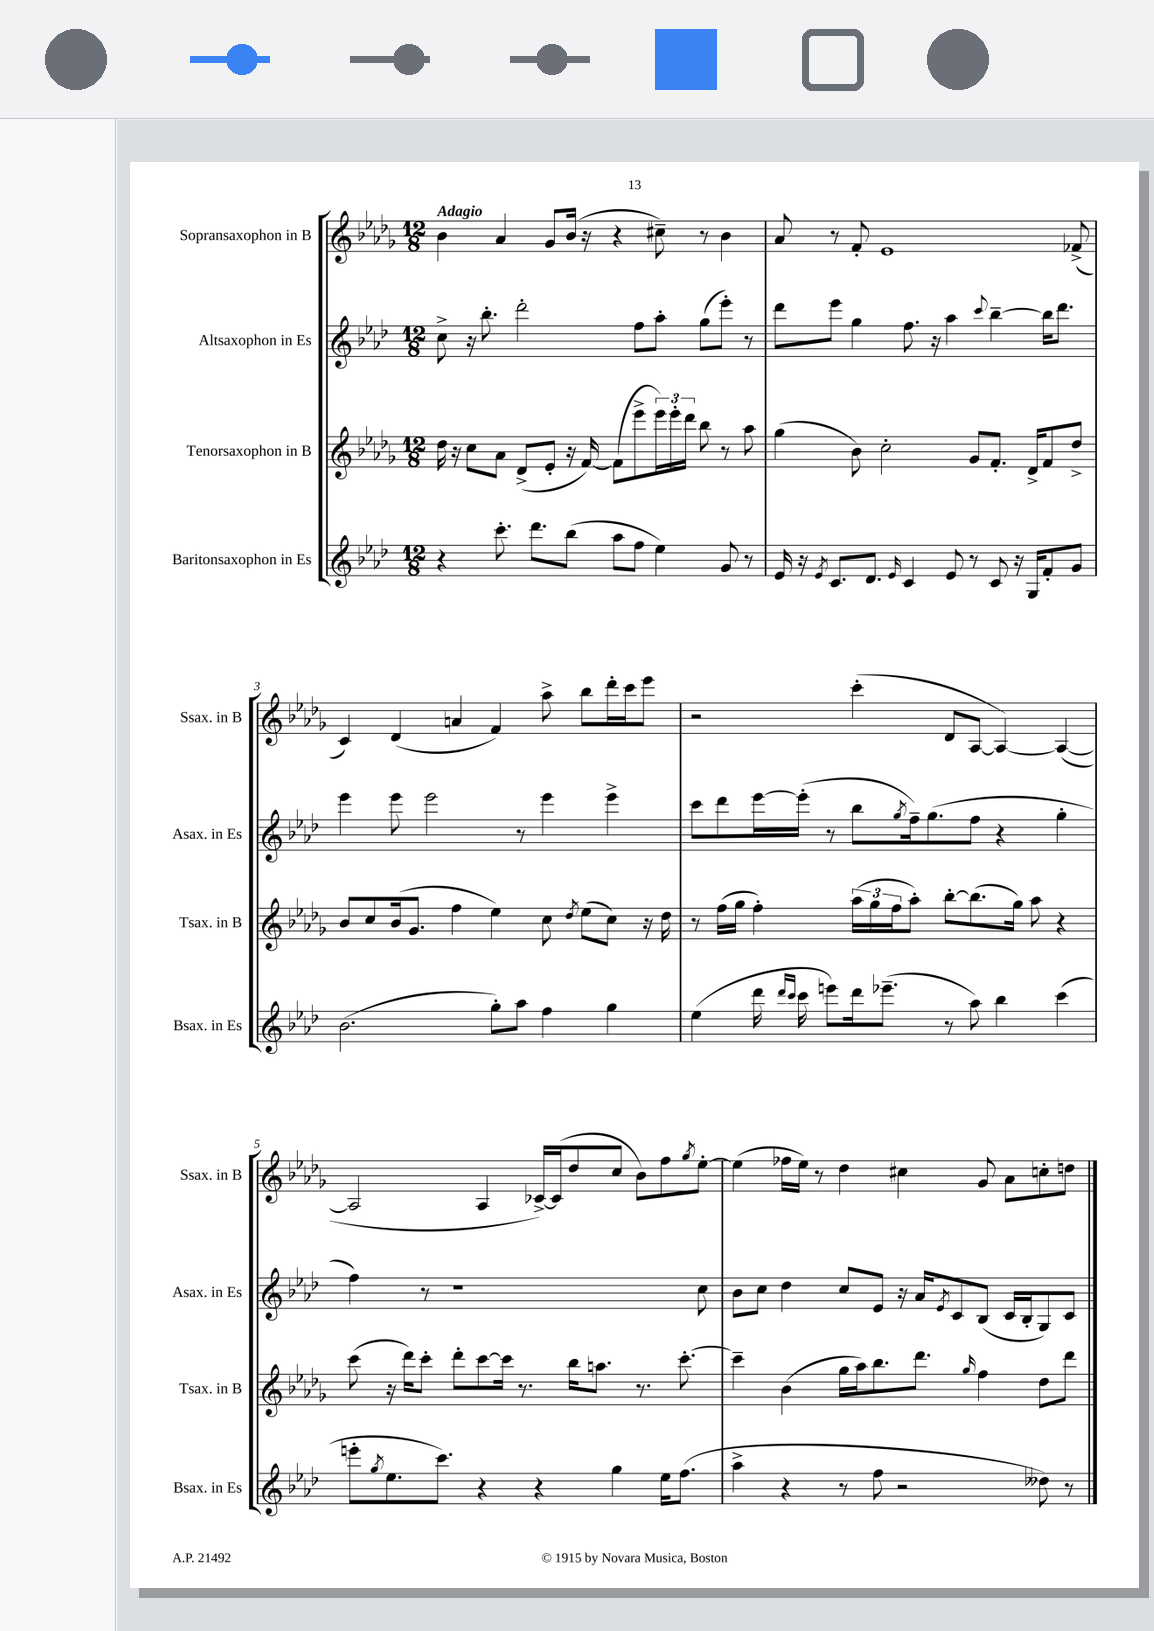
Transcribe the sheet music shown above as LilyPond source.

<<
\new StaffGroup <<
\new Staff = "s0" \with { instrumentName = "Sopransaxophon in B" shortInstrumentName = "Ssax. in B" } {
    \clef treble \key des \major \numericTimeSignature \time 12/8 \tempo "Adagio"
    bes'4 aes'4 ges'8 bes'16( r16 r4 cis''8--) r8 bes'4 |
    aes'8 r8 f'8-. ees'1 fes'8->( |
    c'4) des'4( a'4 f'4) aes''8-> bes''8 des'''16-. c'''16 ees'''8 |
    r2 c'''4-.( des'8 aes8~ aes4~) aes4~( |
    aes2 aes4 ces'16~->) ces'16( des''8 c''8 bes'8) f''8 \acciaccatura { ges''8 } ees''8~-. |
    ees''4( fes''16 ees''16) r8 des''4 cis''4 ges'8 aes'8 c''8-. d''8 \bar "|." |
}
\new Staff = "s1" \with { instrumentName = "Altsaxophon in Es" shortInstrumentName = "Asax. in Es" } {
    \clef treble \key aes \major \numericTimeSignature \time 12/8
    c''8-> r16 bes''8.-. des'''2-. f''8 aes''8-. g''8( ees'''8-.) r8 |
    des'''8 ees'''8 g''4 f''8. r16 aes''4 \appoggiatura { c'''8 } bes''4~-- bes''16 des'''8. |
    ees'''4 ees'''8 ees'''2 r8 ees'''4 ees'''4-> |
    c'''8 des'''8 ees'''16~ ees'''16-.( r8 bes''8 \acciaccatura { g''8 } f''16--) g''8.( f''8 r4 g''4-. |
    f''4) r8 r1 c''8 |
    bes'8 c''8 des''4 c''8 ees'8 r16 aes'16 \acciaccatura { ees'8 } c'8 bes8( c'16 bes16-. g8) c'8 \bar "|." |
}
\new Staff = "s2" \with { instrumentName = "Tenorsaxophon in B" shortInstrumentName = "Tsax. in B" } {
    \clef treble \key des \major \numericTimeSignature \time 12/8
    des''16 r16 c''8 aes'8 des'8->( ees'8-. r16 f'16~) f'8( ees'''8-> \tuplet 3/2 { ees'''16) ees'''16-. des'''16 } bes''8 r8 aes''8 |
    ges''4( bes'8) c''2-. ges'8 f'8.-. des'16-> f'8 des''8-> |
    bes'8 c''8 bes'16( ges'8. f''4 ees''4) c''8 \acciaccatura { des''8 } ees''8( c''8) r16 des''16 |
    r8 f''16( ges''16 f''4-.) \tuplet 3/2 { aes''16( ges''16 f''16 } aes''8-.) bes''8~-. bes''8.( ges''16) aes''8 r4 |
    c'''8( r16 des'''16) c'''8-. des'''8-. c'''8~ c'''16 r8. bes''16 a''8. r8. c'''8.~-. |
    c'''4-- bes'4( ges''16 aes''16) bes''8. des'''8. \grace { ges''16 } f''4 des''8 des'''8 \bar "|." |
}
\new Staff = "s3" \with { instrumentName = "Baritonsaxophon in Es" shortInstrumentName = "Bsax. in Es" } {
    \clef treble \key aes \major \numericTimeSignature \time 12/8
    r4 c'''8.-. des'''8. bes''8( aes''8 f''8 ees''4) g'8 r8 |
    ees'16 r16 \acciaccatura { ees'8 } c'8. des'8. \grace { ees'16 } c'4 ees'8 r8 c'8 r16 g16 f'8-. g'8 |
    bes'2.( g''8-.) aes''8 f''4 g''4 |
    ees''4( des'''16 \grace { des'''16 c'''16 } c'''16 e'''8) des'''16 ees'''8.--( r8 aes''8) bes''4 c'''4( |
    e'''8-. \acciaccatura { g''8 } ees''8. c'''8.) r4 r4 g''4 ees''16 f''8.( |
    aes''4-> r4 r8 f''8 r2 deses''8) r8 \bar "|." |
}
>>
>>
